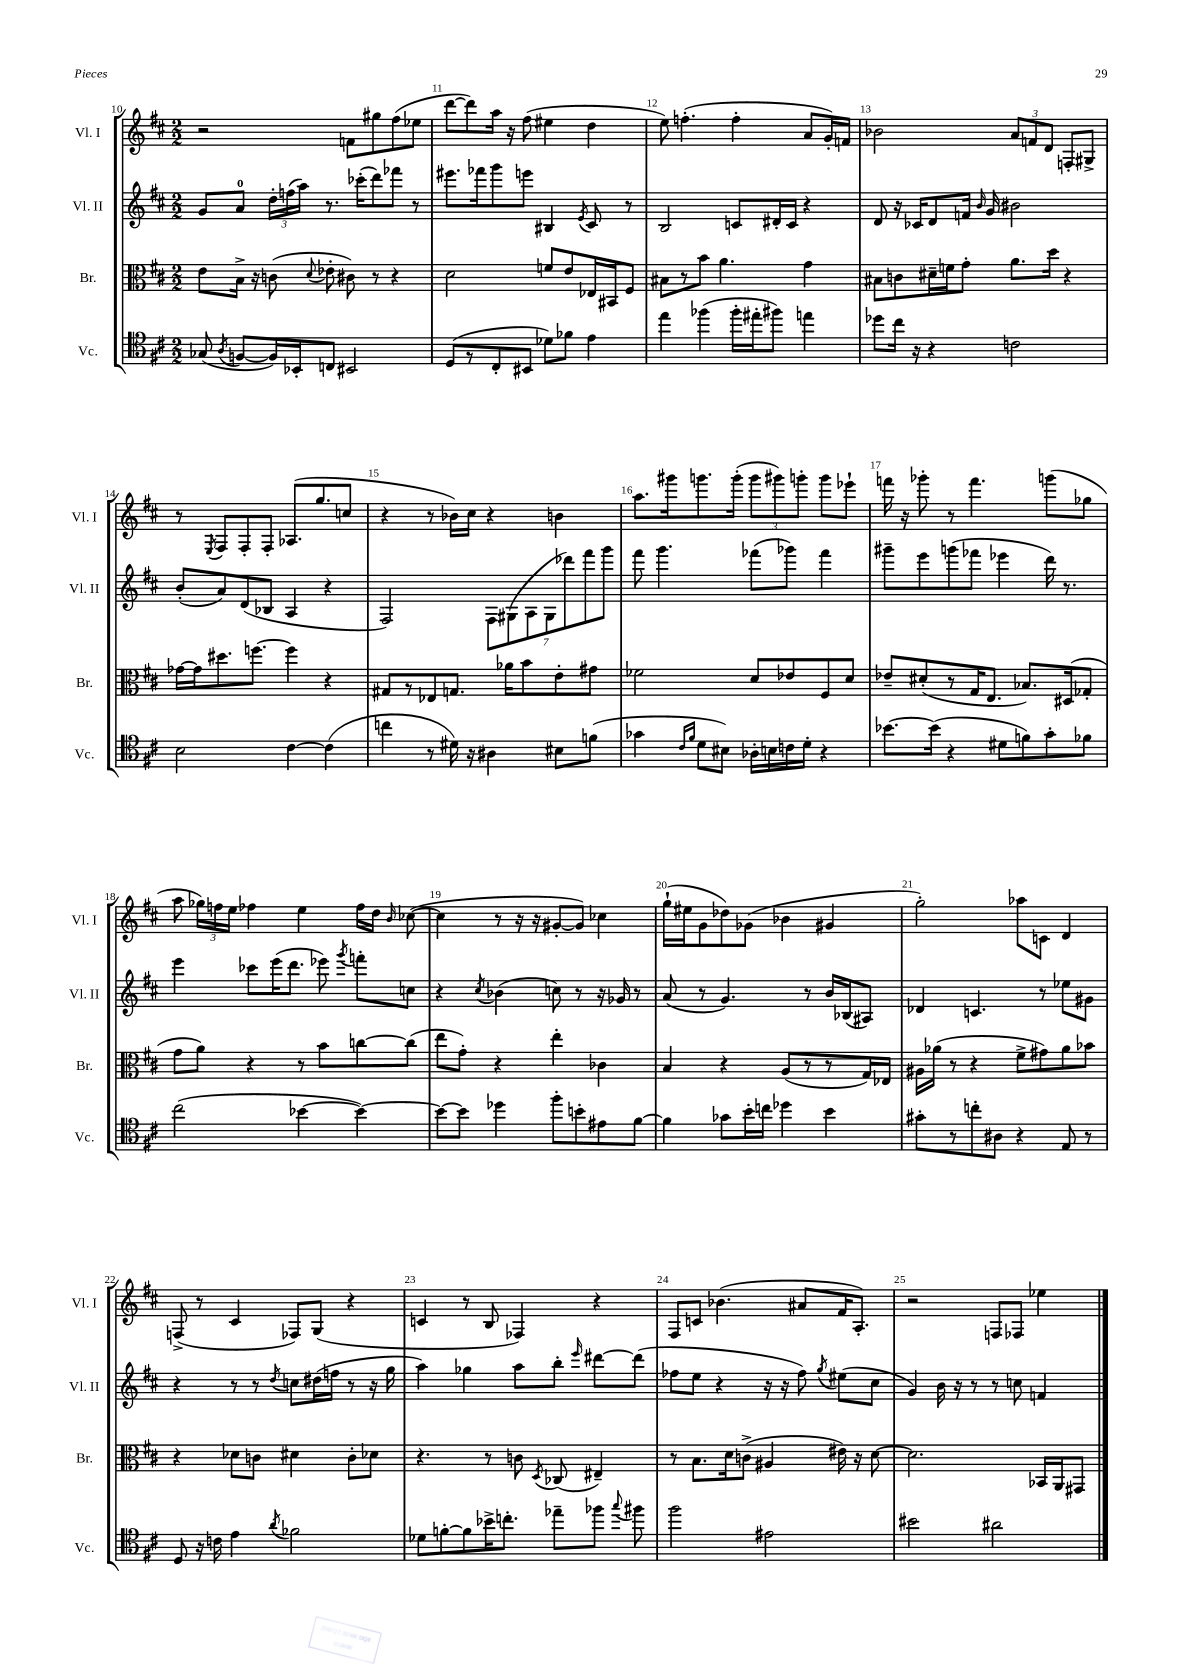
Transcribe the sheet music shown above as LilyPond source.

<<
\new StaffGroup <<
\new Staff = "s0" \with { instrumentName = "Vl. I" shortInstrumentName = "Vl. I" } {
    \clef treble \key d \major \numericTimeSignature \time 2/2
    \autoBeamOff r2 f'8[ gis''8 fis''8( ees''8] |
    d'''8[~ d'''8) a''16] r16 fis''8( eis''4 d''4 |
    e''8) f''4.-.( f''4-. a'8[ g'16-.) f'16] |
    bes'2 \tuplet 3/2 { a'8[ f'8 d'8] } f8[-. gis8]-> |
    r8 \acciaccatura { e8 } fis8[ fis8-. fis8]-. aes8.[( g''8. c''8] |
    r4 r8 bes'16[) cis''16] r4 b'4 |
    a''8.[ gis'''16 g'''8. g'''16]-.( \tuplet 3/2 { g'''8[ gis'''8) g'''8]-. } g'''8[ ees'''8]-! |
    f'''16 r16 ges'''8-. r8 f'''4. g'''8[( ges''8] |
    a''8 \tuplet 3/2 { ges''16[) f''16 e''16] } fes''4 e''4 fes''16[ d''16] \grace { b'16 } ces''8~( |
    ces''4 r8 r16 r16 gis'8[~-. gis'8]) ces''4 |
    g''16[-!( eis''16 g'8 des''8) ges'8]( bes'4 gis'4 |
    g''2-.) aes''8[ c'8] d'4 |
    f8->( r8 cis'4 fes8[) g8]( r4 |
    c'4 r8 b8 fes4) r4 |
    fis8[ c'8] bes'4.( ais'8[ fis'16 a8.]-.) |
    r2 f8[ fes8] ees''4 \bar "|." |
}
\new Staff = "s1" \with { instrumentName = "Vl. II" shortInstrumentName = "Vl. II" } {
    \clef treble \key d \major \numericTimeSignature \time 2/2
    \autoBeamOff g'8[ a'8]-0 \tuplet 3/2 { d''16[-. f''16( a''16]) } r8. ces'''16[-.( d'''8) fes'''8] r8 |
    eis'''8.[ fes'''16 g'''8 e'''8] bis4 \acciaccatura { e'8 } cis'8 r8 |
    b2 c'8[ dis'16-. c'16] r4 |
    d'8 r16 ces'16[ d'8 f'16] \grace { b'16 } g'16 bis'2 |
    b'8[-.( a'8) d'8( bes8] a4 r4 |
    fis2) \tuplet 7/4 { fis8[ gis8( a8 gis8 des'''8) fis'''8 g'''8] } |
    fis'''8 g'''4. fes'''8[( ges'''8]) fes'''4 |
    gis'''8[-- e'''8 g'''8( fes'''8] ees'''4 d'''16) r8. |
    e'''4 ces'''8[ e'''16( d'''8.] ees'''8) \acciaccatura { g'''8 } f'''8[-. c''8] |
    r4 \acciaccatura { cis''8 } bes'4( c''8) r8 r16 ges'16 r8 |
    a'8( r8 g'4.) r8 b'16[ bes16( ais8]) |
    des'4 c'4. r8 ees''8[ gis'8] |
    r4 r8 r8 \acciaccatura { d''8 } c''8[ dis''16( f''16] r8 r16 g''16 |
    a''4) ges''4 a''8[ b''8]-. \grace { e'''16 } dis'''8[~ dis'''8]( |
    fes''8[ e''8] r4 r16 r16 fes''8) \acciaccatura { g''8 } eis''8[( cis''8] |
    g'4) b'16 r16 r8 r8 c''8 f'4 \bar "|." |
}
\new Staff = "s2" \with { instrumentName = "Br." shortInstrumentName = "Br." } {
    \clef alto \key d \major \numericTimeSignature \time 2/2
    \autoBeamOff e'8[ b16]-> r16 c'8( \appoggiatura { d'8 } ees'8-. cis'8) r8 r4 |
    d'2 f'8[ e'8 ees16 bis,16 fis8] |
    bis8[ r8 b'8] a'4. g'4 |
    bis8[ c'8 dis'16-- f'16 g'8]-. a'8.[ d''16] r4 |
    ges'16[~ ges'16 dis''8. f''8.]~ f''4 r4 |
    gis8[ r8 ees8 g8.] aes'16[ b'8 e'8-. gis'8] |
    fes'2 d'8[ ees'8 fis8 d'8] |
    ees'8[-- dis'8-.( r8 g16 e8.] bes8.[) dis16( ges8]-. |
    g'8[ a'8]) r4 r8 b'8[ c''8~ c''8]( |
    e''8[ g'8]-.) r4 e''4-. ces'4 |
    b4 r4 a8[( r8 r8 g16) ees16] |
    ais16[ aes'16]( r8 r4 fis'8[-> gis'8) aes'8 bes'8] |
    r4 des'8[ c'8] dis'4 c'8[-. des'8] |
    r4. r8 c'8 \acciaccatura { d8 } ces8( eis4--) |
    r8 b8.[ d'16 c'8]->( ais4 eis'16) r16 d'8~ |
    d'2. bes,16[ a,16 gis,8] \bar "|." |
}
\new Staff = "s3" \with { instrumentName = "Vc." shortInstrumentName = "Vc." } {
    \clef tenor \key d \major \numericTimeSignature \time 2/2
    \autoBeamOff ges8( \acciaccatura { a8 } f8[~ f16) bes,16-. c8] bis,2 |
    d8[( r8 cis8-. bis,8] des'8[) fes'8] e'4 |
    e''4 fes''4( fes''16[-. eis''16-. fis''8]) e''4 |
    des''8[ cis''16] r16 r4 c'2 |
    b2 cis'4~ cis'4( |
    c''4 r8 dis'16) r16 ais4 bis8[ f'8]( |
    ges'4 \grace { cis'16[ fis'16] } d'8[ bis8]) aes16[-. b16 c'16 d'16]-. r4 |
    bes'8.[~ bes'16]( r4 dis'8[ f'8) g'8-. fes'8] |
    cis''2( bes'4~ bes'4~) |
    bes'8[~ bes'8] des''4 fis''8[-. b'8-. eis'8 fis'8]~ |
    fis'4 ges'8[ b'16-. c''16] des''4 b'4 |
    gis'8[-. r8 c''8-. ais8] r4 e8 r8 |
    d8 r16 c'16 e'4 \acciaccatura { a'8 } fes'2 |
    des'8[ f'8~-. f'8 bes'16-> c''8.]-. ees''8[-- fes''8] \appoggiatura { g''8 } fis''8 |
    fis''2 eis'2 |
    bis'2 ais'2 \bar "|." |
}
>>
>>
\layout { \context { \Score currentBarNumber = #10 \override BarNumber.break-visibility = ##(#f #t #t) barNumberVisibility = #all-bar-numbers-visible } }
